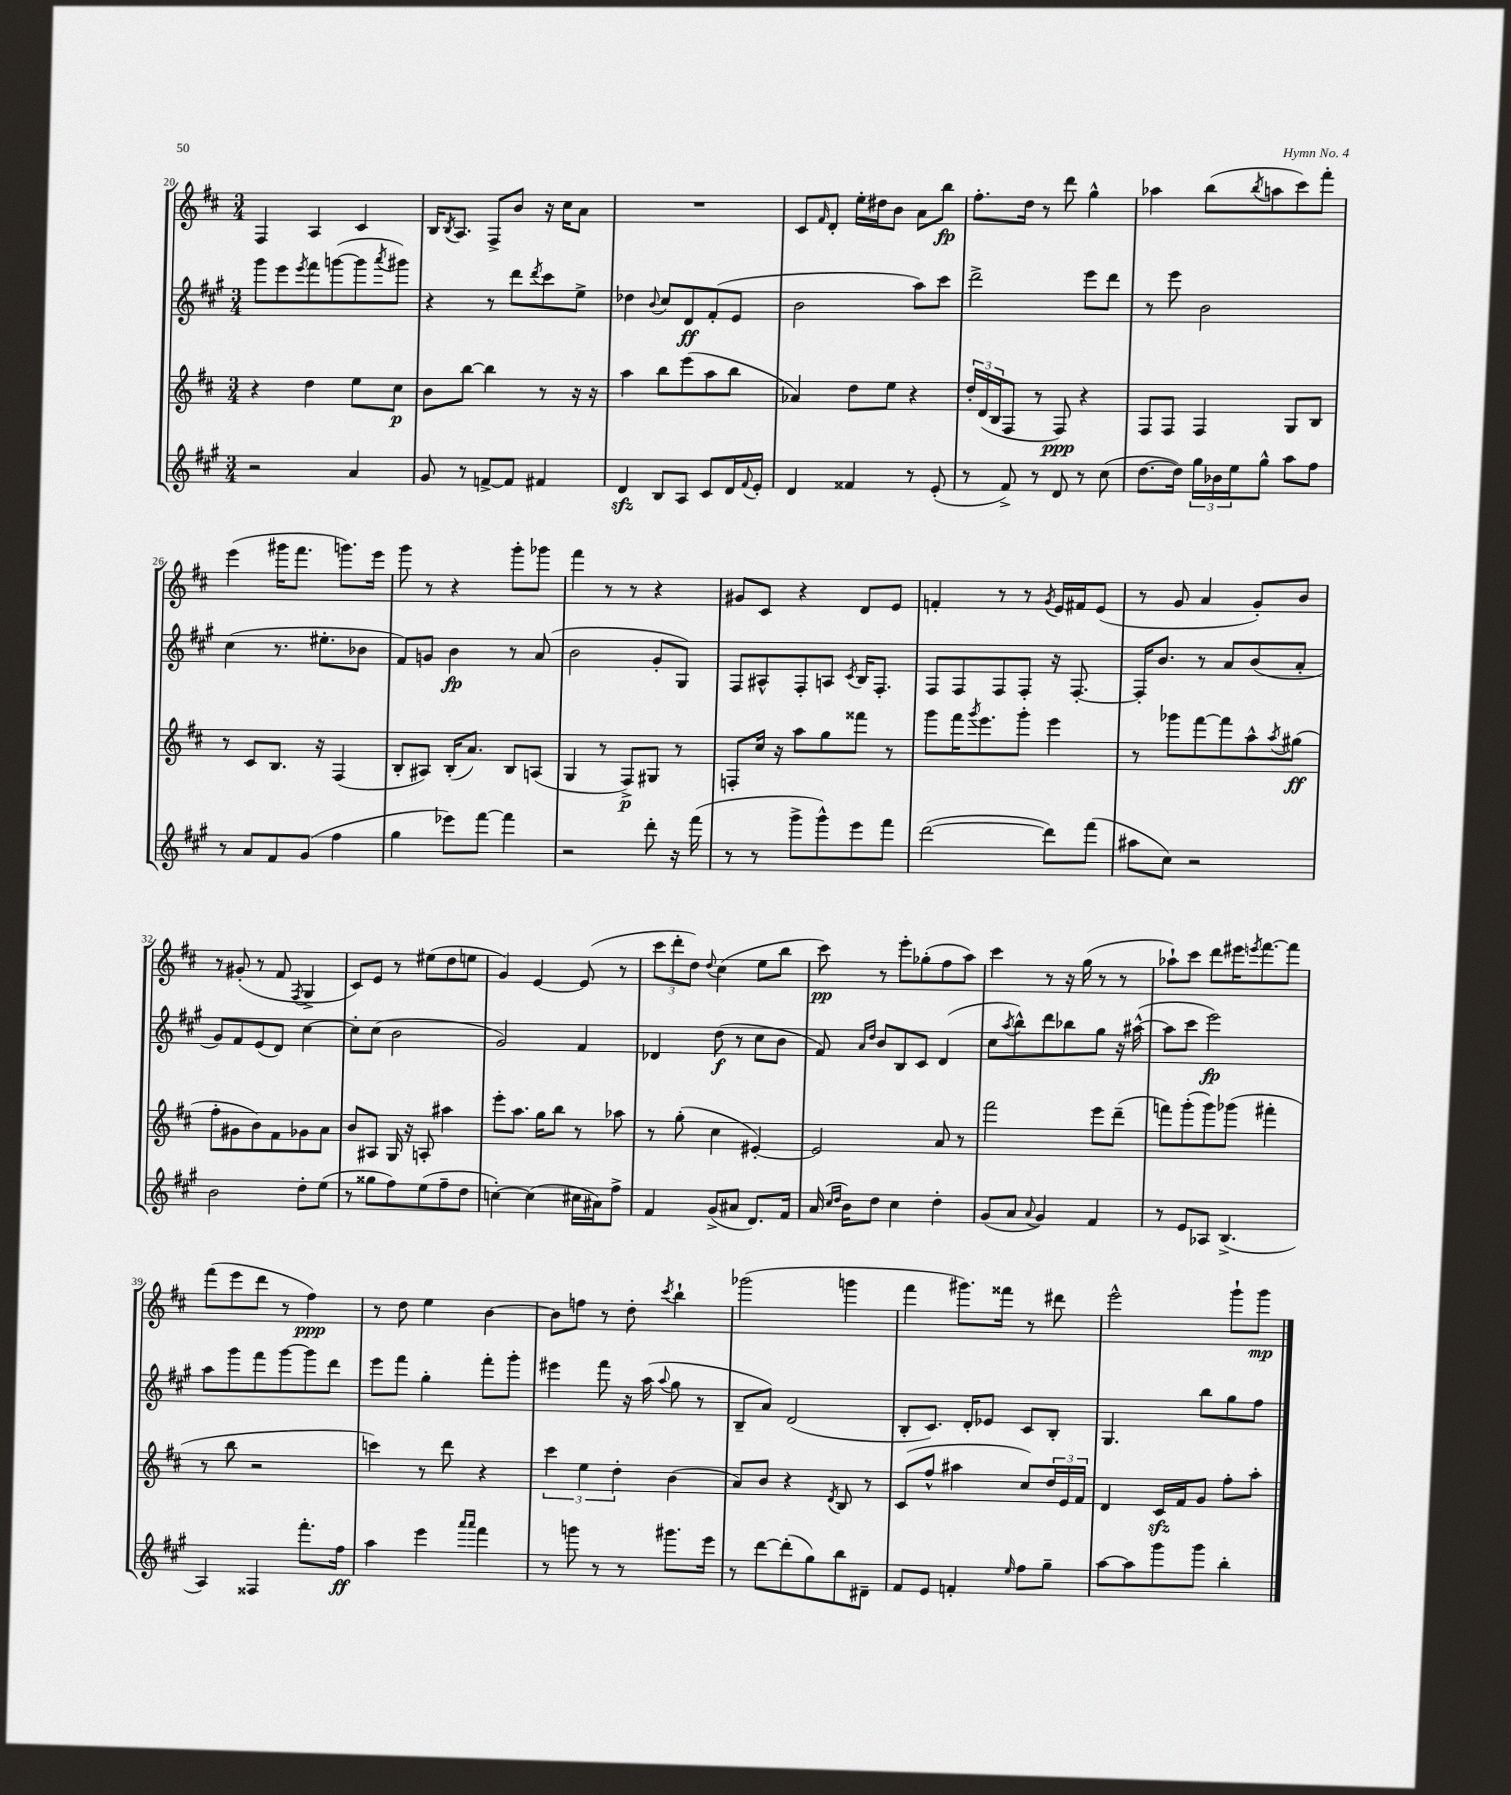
<<
\new StaffGroup <<
\new Staff = "s0" {
    \clef treble \key d \major \numericTimeSignature \time 3/4
    fis4 a4 cis'4 |
    b16 \acciaccatura { b8 } a8. fis8-> b'8 r16 cis''16 a'8 |
    R2. |
    cis'8 \grace { fis'16 } d'8-. e''16-. dis''16 b'8 a'8 b''8\fp |
    fis''8.-. d''16 r8 d'''8 g''4-^ |
    aes''4 b''8( \acciaccatura { b''8 } a''8 cis'''8) fis'''8-. |
    e'''4( gis'''16 fis'''8. g'''8.) e'''16 |
    g'''8 r8 r4 g'''8-. ges'''8 |
    fis'''4 r8 r8 r4 |
    gis'8 cis'8 r4 d'8 e'8 |
    f'4-. r8 r8 \acciaccatura { g'8 } e'16 fis'16 e'8( |
    r8 g'8 a'4 g'8-.) b'8 |
    r8 gis'8-.( r8 fis'8 \acciaccatura { fis8 } g4-> |
    cis'8) e'8 r8 eis''8( d''8 e''8 |
    g'4) e'4~ e'8( r8 |
    \tuplet 3/2 { cis'''8 d'''8-. d''8) } \appoggiatura { d''8 } cis''4( e''8 b''8 |
    cis'''8\pp) r8 e'''8-. ges''8-.( fis''8 a''8) |
    cis'''4 r8 r16 g''16( r8 r8 |
    aes''8-!) cis'''8 d'''8 eis'''16 \acciaccatura { e'''8 } fis'''8.~ fis'''8 |
    fis'''8( e'''8 d'''8 r8 fis''4\ppp) |
    r8 d''8 e''4 b'4~ |
    b'8 f''8 r8 d''8-. \acciaccatura { cis'''8 } b''4-! |
    ges'''2( g'''4 |
    fis'''4 gis'''8.) fisis'''16 r8 dis'''8 |
    e'''2-^ g'''8-! g'''8\mp \bar "|." |
}
\new Staff = "s1" {
    \clef treble \key a \major \numericTimeSignature \time 3/4
    gis'''8 e'''8 \acciaccatura { e'''8 } fis'''8 g'''8~( g'''8 \acciaccatura { a'''8 } gis'''8) |
    r4 r8 d'''8 \acciaccatura { d'''8 } cis'''8 e''8-> |
    des''4 \appoggiatura { b'8 } cis''8 d'8\ff fis'8-.( e'8 |
    b'2 a''8) cis'''8 |
    d'''2-> e'''8 d'''8 |
    r8 e'''8 b'2 |
    cis''4( r8. eis''8.-. bes'8 |
    fis'8) g'8 b'4\fp r8 a'8( |
    b'2 gis'8-. gis8) |
    fis8 ais8-^ fis8-. a8 \acciaccatura { cis'8 } b16 fis8.-. |
    fis8 fis8 fis8 fis8-. r16 fis8.~-. |
    fis16-. b'8. r8 a'8 b'8( a'8-. |
    gis'8) fis'8 e'8( d'8) cis''4~ |
    cis''8-. cis''8( b'2 |
    gis'2) fis'4 |
    des'4 d''8\f( r8 cis''8 b'8 |
    fis'8) \grace { a'16 d''16 } b'8 b8 cis'8 d'4( |
    cis''8 \acciaccatura { a''8 } b''8-^) d'''8 bes''8 gis''8 r16 ais''16~-^( |
    ais''8 cis'''8 e'''2\fp) |
    a''8 gis'''8 fis'''8 gis'''8~ gis'''8 d'''8 |
    e'''8 fis'''8 gis''4-. fis'''8-. gis'''8-. |
    eis'''4 fis'''8 r16 a''16( \appoggiatura { a''8 } gis''8 r8 |
    b8-- a'8) d'2( |
    b8-. cis'8.) d'16-. ees'8 cis'8 b8-. |
    gis4. b''8 gis''8 fis''8 \bar "|." |
}
\new Staff = "s2" {
    \clef treble \key d \major \numericTimeSignature \time 3/4
    r4 d''4 e''8 cis''8\p |
    b'8 b''8~ b''4 r8 r16 r16 |
    a''4 b''8 e'''8( a''8 b''8 |
    aes'4) d''8 e''8 r4 |
    \tuplet 3/2 { d''16-. d'16( b16 } fis8 r8 fis8\ppp) r4 |
    fis8 fis8 fis4 g8 b8 |
    r8 cis'8 b8. r16 fis4( |
    b8-. ais8) b16-.( a'8.) b8 a8( |
    g4 r8 fis8->\p) gis8 r8 |
    f8-. cis''16 r16 a''8 g''8 fisis'''8 r8 |
    g'''8 fis'''16 \acciaccatura { g'''8 } e'''8. g'''8-. e'''4 |
    r8 ges'''8 fis'''8~ fis'''8 a''8-^ \acciaccatura { a''8 } gis''8\ff( |
    fis''8-. gis'8 b'8) fis'8 ges'8 a'8 |
    b'8 ais8 g16 r16 a8-. ais''4 |
    e'''8-. a''8. g''16 b''8 r8 aes''8 |
    r8 g''8-.( cis''4 eis'4~-.) |
    eis'2 a'8 r8 |
    fis'''2 e'''8 d'''8--( |
    f'''8) g'''8-.( g'''8) ges'''8( fis'''4-. |
    r8 b''8 r2 |
    c'''4) r8 d'''8 r4 |
    \tuplet 3/2 { cis'''4 e''4 d''4-. } b'4( |
    a'8) b'8 r4 \acciaccatura { d'8 } b8 r8 |
    cis'8( fis''8-^ ais''4 cis''8) \tuplet 3/2 { d''16 e'16 fis'16 } |
    d'4 cis'16\sfz fis'16 g'8 fis''8-. a''8-. \bar "|." |
}
\new Staff = "s3" {
    \clef treble \key a \major \numericTimeSignature \time 3/4
    r2 a'4 |
    gis'8 r8 f'8~-> f'8 fis'4 |
    d'4\sfz b8 a8 cis'8 d'16 \appoggiatura { fis'8 } e'16-. |
    d'4 fisis'4 r8 e'8-.( |
    r8 fis'8->) r8 d'8 r8 cis''8( |
    d''8.~ d''16) \tuplet 3/2 { gis''16 bes'16 e''16 } gis''8-^ a''8 fis''8 |
    r8 a'8 fis'8 gis'8( fis''4 |
    gis''4 ees'''8) fis'''8~ fis'''4 |
    r2 d'''8-. r16 fis'''16( |
    r8 r8 gis'''8-> gis'''8-^) e'''8 fis'''8 |
    d'''2~( d'''8) fis'''8( |
    ais''8 cis''8) r2 |
    b'2 d''8-. e''8( |
    r8 gisis''8 fis''8) e''8( fis''8-- d''8 |
    c''4~-.) c''4( cis''16 ais'16) fis''8-> |
    fis'4 gis'8->( ais'8 d'8.) fis'16 |
    a'16( \grace { cis''16 d''16 } b'16) d''8 cis''4 d''4-. |
    gis'8( a'8 \appoggiatura { a'8 } gis'4) fis'4 |
    r8 e'8 aes8 b4.->( |
    a4) fisis4 fis'''8.-. fis''16\ff |
    a''4 e'''4 \grace { a'''16 a'''16 } fis'''4 |
    r8 g'''8 r8 r8 gis'''8. e'''16 |
    r8 d'''8~ d'''8-.( gis''8) b''8 dis'8-- |
    fis'8 e'8 f'4-. \grace { e''16 } fis''8 gis''8-- |
    a''8~ a''8 gis'''8 gis'''8 b''4-. \bar "|." |
}
>>
>>
\layout { \context { \Score currentBarNumber = #20 } }
